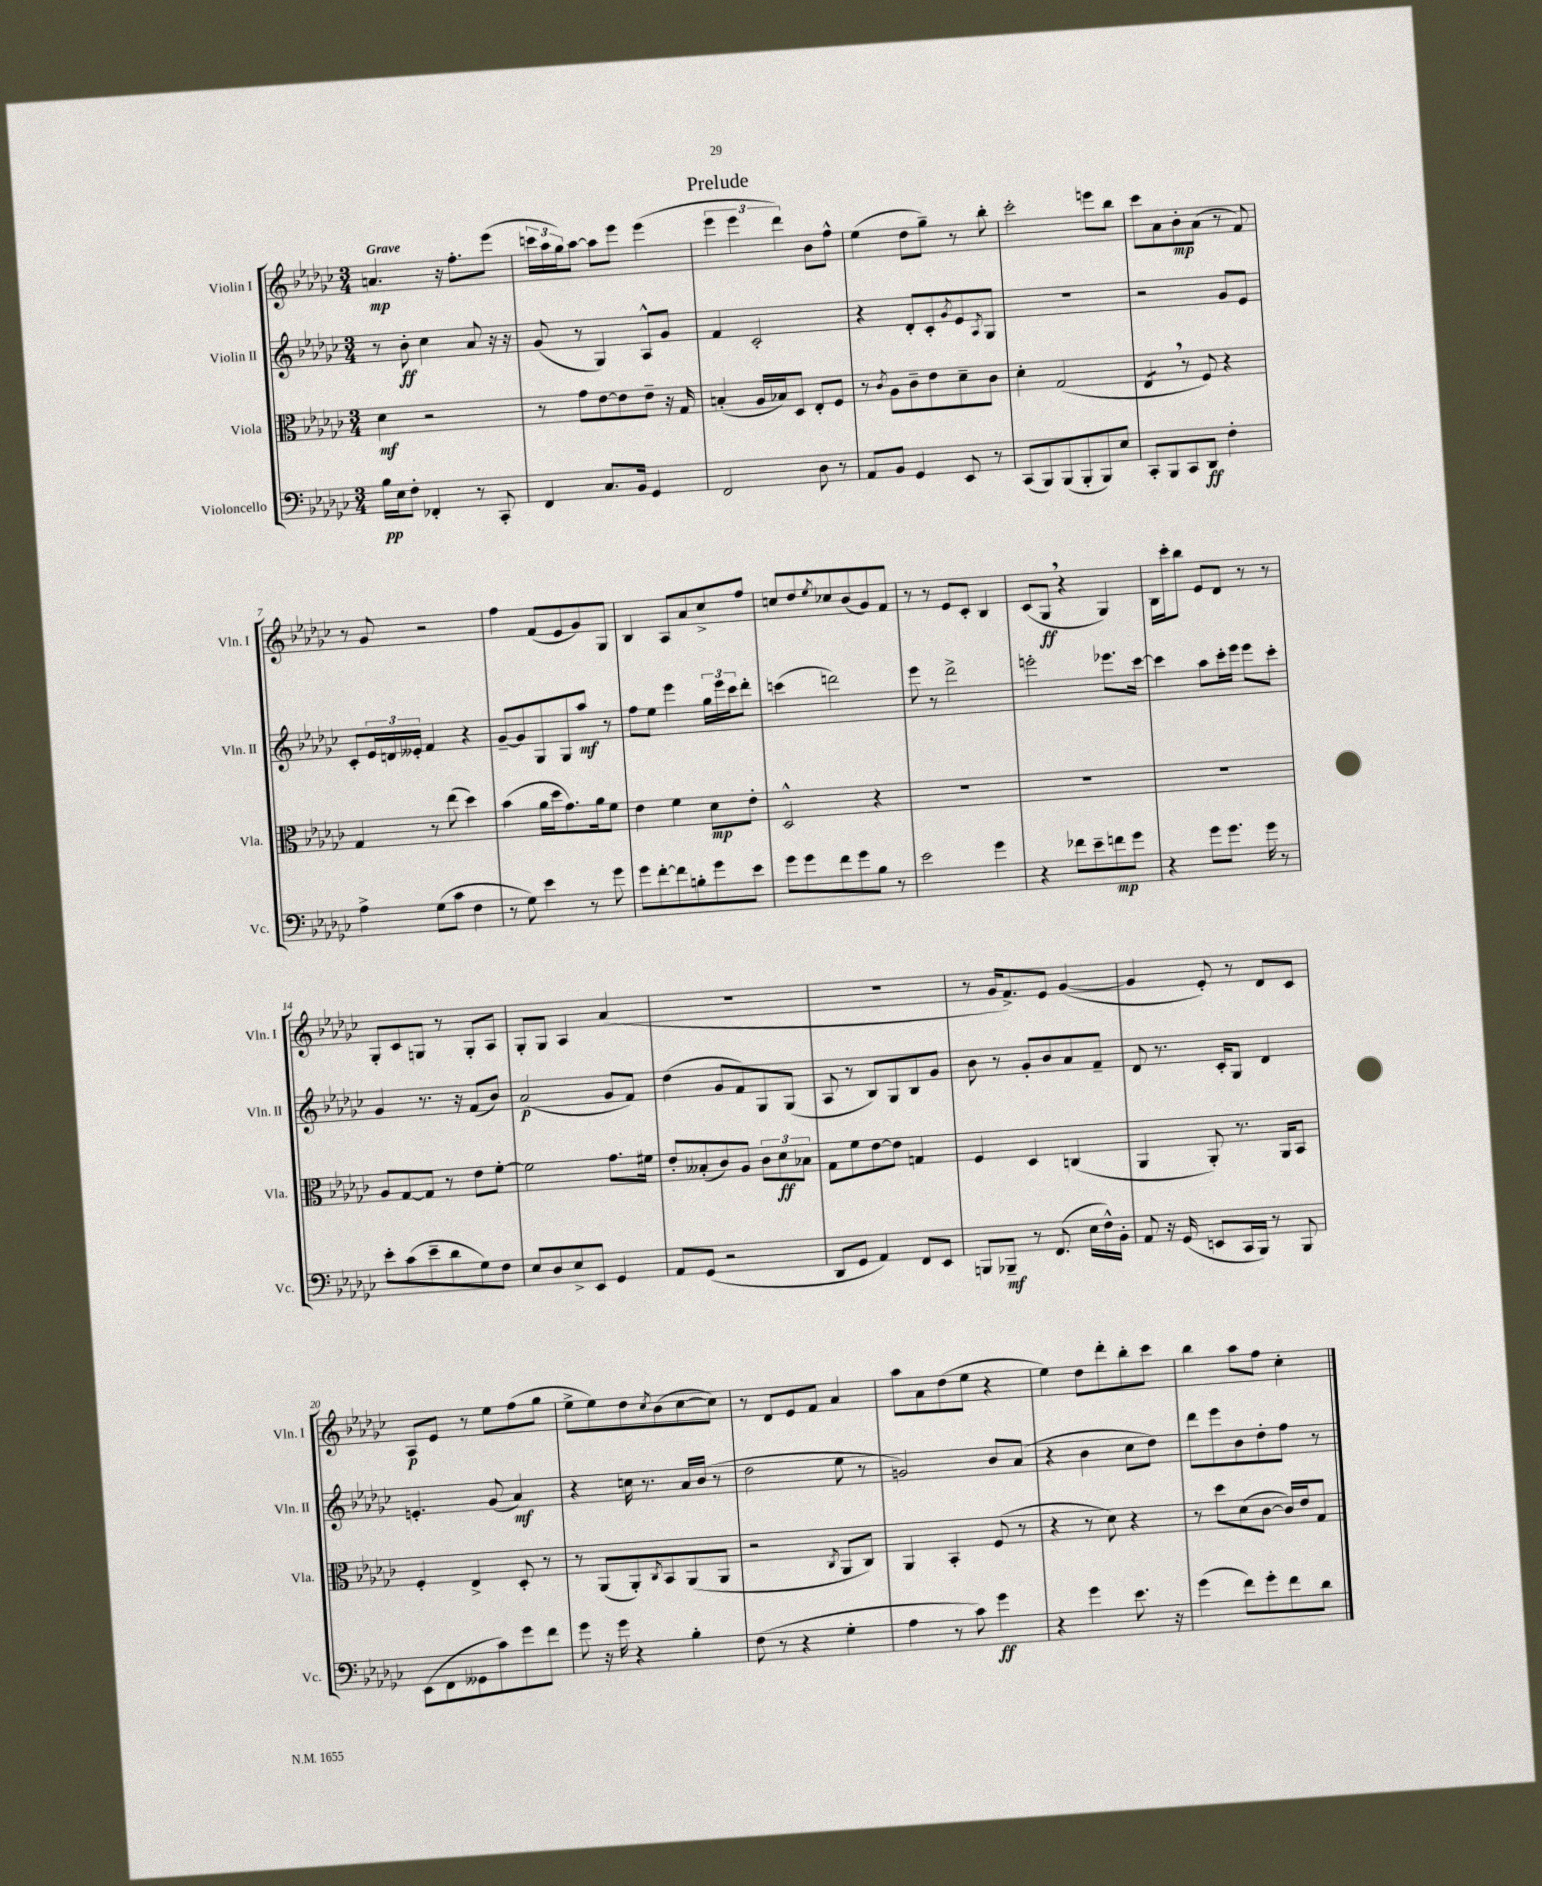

**kern	**dynam	**kern	**dynam	**kern	**dynam	**kern	**dynam
*part4	*part4	*part3	*part3	*part2	*part2	*part1	*part1
*staff4	*staff4	*staff3	*staff3	*staff2	*staff2	*staff1	*staff1
*I"Violoncello	*	*I"Viola	*	*I"Violin II	*	*I"Violin I	*
*I'Vc.	*	*I'Vla.	*	*I'Vln. II	*	*I'Vln. I	*
*clefF4	*	*clefC3	*	*clefG2	*	*clefG2	*
*k[b-e-a-d-g-c-]	*	*k[b-e-a-d-g-c-]	*	*k[b-e-a-d-g-c-]	*	*k[b-e-a-d-g-c-]	*
*M3/4	*	*M3/4	*	*M3/4	*	*M3/4	*
=1	=1	=1	=1	=1	=1	=1	=1
!	!	!	!	!	!	!LO:TX:a:B:t=Grave	!
16B-\LL	pp	4d-\	mf	8r	.	4.an/	mp
16E-\J	.	.	.	.	.	.	.
8F'\J	.	.	.	8b-'\	ff	.	.
4FF-X'/	.	2r	.	4cc-\	.	.	.
.	.	.	.	.	.	16r	.
.	.	.	.	.	.	8.ff'\L	.
8r	.	.	.	8a-/	.	.	.
8CC-'/	.	.	.	16r	.	(8eee-\J	.
.	.	.	.	16r	.	.	.
=2	=2	=2	=2	=2	=2	=2	=2
4FF/	.	8r	.	(8g-/	.	24cccn\LL	.
.	.	.	.	.	.	24aa-\	.
.	.	.	.	.	.	24gg-\J)	.
.	.	8g-\L	.	8r	.	[8aa-\J	.
8.C-/L	.	[8e-\	.	4G-/)	.	8aa-\L]	.
.	.	8e-\]	.	.	.	8eee-\J	.
16BB-/Jk	.	.	.	.	.	.	.
4GG-/	.	8e-~\J	.	8A-^^/L	.	(4eee-\	.
.	.	16r	.	8g-/J	.	.	.
.	.	16G-/	.	.	.	.	.
=3	=3	=3	=3	=3	=3	=3	=3
2FF/	.	(4Bn'/	.	4f/	.	6eee-\	.
.	.	.	.	.	.	6eee-\	.
.	.	16A-/LL	.	2c-'/	.	.	.
.	.	16B-X/J)	.	.	.	.	.
.	.	.	.	.	.	6ddd-\)	.
.	.	8D-/J	.	.	.	.	.
8D-\	.	8E-'/L	.	.	.	8b-\L	.
8r	.	8F/J	.	.	.	8ff^^\J	.
=4	=4	=4	=4	=4	=4	=4	=4
8AA-/L	.	8r	.	4r	.	(4ee-\	.
.	.	8qc-/	.	.	.	.	.
8BB-/J	.	8A-\L	.	.	.	.	.
4GG-/	.	8c-~\	.	8d-'/L	.	8dd-\L	.
.	.	8e-\	.	8c-'/	.	8gg-~\J)	.
.	.	.	.	8qg-/	.	.	.
8EE-/	.	8d-~\	.	8e-/	.	8r	.
.	.	.	.	8qA-/	.	.	.
8r	.	8c-\J	.	8G-/J	.	8bb-'\	.
=5	=5	=5	=5	=5	=5	=5	=5
(8CC-/L	.	4d-'\	.	2.r	.	2ccc-'\	.
8BBB-/)	.	.	.	.	.	.	.
(8BBB-/	.	(2G-/	.	.	.	.	.
8BBB-'/	.	.	.	.	.	.	.
8BBB-/)	.	.	.	.	.	8eeen\L	.
8E-/J	.	.	.	.	.	8bb-\J	.
=6	=6	=6	=6	=6	=6	=6	=6
*	*	*tremolo	*	*	*	*	*
8CC-'/L	.	8E-,/L	.	2r	.	8ccc-\L	.
8BBB-/	.	8E-,/J	.	.	.	8a-\	.
*	*	*Xtremolo	*	*	*	*	*
8CC-/	.	8r	.	.	.	8b-'\	mp
8DD-/J	ff	8F/)	.	.	.	(8a-\J	.
4F'\	.	4r	.	8g-/L	.	8r	.
.	.	.	.	8e-/J	.	8f/)	.
!!LO:LB:g=z
=7	=7	=7	=7	=7	=7	=7	=7
4A-^\	.	4G-/	.	8c-'/L	.	8r	.
.	.	.	.	24e-/L	.	8g-/	.
.	.	.	.	24dn/	.	.	.
.	.	.	.	24e--X'/JJ	.	.	.
(8G-\L	.	8r	.	4f/	.	2r	.
8c-\J	.	(8ee-\	.	.	.	.	.
4F\	.	4dd-\)	.	4r	.	.	.
=8	=8	=8	=8	=8	=8	=8	=8
8r	.	(4b-\	.	[8g-~/L	.	4ff\	.
8G-\)	.	.	.	8g-/]	.	.	.
4e-\	.	16a-\LL	.	8G-/	.	(8f/L	.
.	.	16dd-\J	.	.	.	.	.
.	.	8.g-\)	.	8G-/	.	8e-/	.
8r	.	.	.	8aa-/J	mf	8g-/)	.
.	.	16a-\k	.	.	.	.	.
8g-\	.	8f\J	.	8r	.	8G-/J	.
=9	=9	=9	=9	=9	=9	=9	=9
8g-\L	.	4e-\	.	8ff\L	.	4B-/	.
[8f'\	.	.	.	8ee-\J	.	.	.
8f\]	.	4f\	.	4eee-\	.	8A-/L	.
8Bn'\	.	.	.	.	.	8a-/	.
8g-\	.	8d-\L	mp	24gg-\LL	.	8cc-^/	.
.	.	.	.	24eee-\	.	.	.
.	.	.	.	24ccc-\J	.	.	.
8e-\J	.	8e-'\J	.	8ddd-'\J	.	8ff/J	.
=10	=10	=10	=10	=10	=10	=10	=10
8g-\L	.	2D-^^/	.	(4cccn\	.	8ccn/L	.
8g-\	.	.	.	.	.	8dd-/	.
.	.	.	.	.	.	8qee-/	.
8f\	.	.	.	2dddn\)	.	8cc-X/	.
8g-\	.	.	.	.	.	(8b-/	.
8B-\J	.	4r	.	.	.	8g-/)	.
8r	.	.	.	.	.	8f/J	.
=11	=11	=11	=11	=11	=11	=11	=11
2e-\	.	2.r	.	8eee-\	.	8r	.
.	.	.	.	8r	.	8r	.
.	.	.	.	2ddd-^\	.	8e-/L	.
.	.	.	.	.	.	8c-'/J	.
4g-\	.	.	.	.	.	4B-/	.
=12	=12	=12	=12	=12	=12	=12	=12
4r	.	2.r	.	2eeen'\	.	(8c-/L	.
.	.	.	.	.	.	8G-,/J	ff
8f-X\L	.	.	.	.	.	4r	.
8e-~\	.	.	.	.	.	.	.
8fn\	mp	.	.	8.eee-X\L	.	4G-/)	.
8g-\J	.	.	.	.	.	.	.
.	.	.	.	[16ccc-\Jk	.	.	.
=13	=13	=13	=13	=13	=13	=13	=13
4r	.	2.r	.	4ccc-\]	.	16B-\LL	.
.	.	.	.	.	.	16ccc-'\J	.
.	.	.	.	.	.	8bb-\J	.
8g-\L	.	.	.	8aa-\L	.	8e-/L	.
8.g-\J	.	.	.	16ccc-'\L	.	8d-/J	.
.	.	.	.	16eee-\JJ	.	.	.
.	.	.	.	8eee-\L	.	8r	.
16g-\	.	.	.	.	.	.	.
8r	.	.	.	8ccc-'\J	.	8r	.
!!LO:LB:g=z
=14	=14	=14	=14	=14	=14	=14	=14
8e-'\L	.	8A-/L	.	4g-/	.	8G-'/L	.
(8c-\	.	[8G-/	.	.	.	8c-/	.
8e-~\	.	8G-/J]	.	8.r	.	8Gn/J	.
8d-\	.	8r	.	.	.	8r	.
.	.	.	.	16r	.	.	.
8G-\)	.	8e-\L	.	(8f/L	.	8G'/L	.
8F\J	.	[8f'\J	.	8b-/J)	.	8A-/J	.
=15	=15	=15	=15	=15	=15	=15	=15
8E-/L	.	2f\]	.	(2a-/	p	8G-'/L	.
8D-/	.	.	.	.	.	8G-/J	.
8E-^/	.	.	.	.	.	4A-/	.
8EE-/J	.	.	.	.	.	.	.
4GG-/	.	8.g-\L	.	8g-/L	.	(4a-/	.
.	.	.	.	8f/J)	.	.	.
.	.	16f#X\Jk	.	.	.	.	.
=16	=16	=16	=16	=16	=16	=16	=16
8AA-/L	.	8e-'/L	.	(4dd-\	.	2.r	.
(8GG-/J	.	(8B--X'/	.	.	.	.	.
2r	.	8c-/)	.	8g-/L	.	.	.
.	.	8A-/J	.	8f/)	.	.	.
.	.	12c-\L	.	8G-/	.	.	.
.	.	12d-\	ff	.	.	.	.
.	.	.	.	(8G-/J	.	.	.
.	.	12B-X\J	.	.	.	.	.
=17	=17	=17	=17	=17	=17	=17	=17
8DD-/L	.	8G-\L	.	8A-/	.	2.r	.
8GG-/J	.	8f\	.	8r	.	.	.
4AA-/)	.	[8e-\	.	8B-/L)	.	.	.
.	.	8e-\J]	.	8G-/	.	.	.
8FF/L	.	4Gn/	.	8B-/	.	.	.
8EE-/J	.	.	.	8g-/J	.	.	.
=18	=18	=18	=18	=18	=18	=18	=18
8BBBn/L	.	4F/	.	8b-\	.	8r	.
8BBB-X~/J	mf	.	.	8r	.	16g-/KL	.
.	.	.	.	.	.	8.f^/)	.
8r	.	4D-/	.	8g-'/L	.	.	.
(8.FF/	.	.	.	8b-/	.	8e-/J	.
.	.	(4Cn/	.	8a-/	.	([4g-/	.
16E-\LL	.	.	.	.	.	.	.
16F^^\)	.	.	.	8f~/J	.	.	.
16BB-'\JJ	.	.	.	.	.	.	.
=19	=19	=19	=19	=19	=19	=19	=19
8AA-/	.	4AA-/	.	8d-/	.	4g-/]	.
16r	.	.	.	8.r	.	.	.
(16GG-/	.	.	.	.	.	.	.
8EEn/L	.	8AA-'/)	.	.	.	8e-'/)	.
.	.	.	.	16c-'/KL	.	.	.
16CC-/L	.	8.r	.	8G-/J	.	8r	.
16BBB-/JJ)	.	.	.	.	.	.	.
8r	.	.	.	4d-/	.	8d-/L	.
.	.	16AA-/KL	.	.	.	.	.
8BBB-/	.	8BB-/J	.	.	.	8c-/J	.
!!LO:LB:g=z
=20	=20	=20	=20	=20	=20	=20	=20
(8EE-\L	.	4F'/	.	4.en'/	.	8A-/L	p
8FF\	.	.	.	.	.	8e-/J	.
8GG--X\	.	4E-^/	.	.	.	8r	.
8c-\)	.	.	.	(8g-/	.	8ee-\L	.
8g-\	.	8D-'/	.	4a-/)	mf	(8ff\	.
8f\J	.	8r	.	.	.	8gg-\J	.
=21	=21	=21	=21	=21	=21	=21	=21
8g-\	.	8r	.	4r	.	8ee-^\L	.
16r	.	(8AA-/L	.	.	.	8ee-\)	.
16g-\	.	.	.	.	.	.	.
4r	.	8AA-'/)	.	16ccn\	.	8dd-\	.
.	.	.	.	8.r	.	.	.
.	.	8qC-/	.	.	.	8qcc-/	.
.	.	8BB-/	.	.	.	(8b-\	.
4B-'\	.	(8AA-/	.	16a-/LL	.	[8cc-\	.
.	.	.	.	(16b-/JJ	.	.	.
.	.	8AA-/J	.	8r	.	8cc-\J])	.
=22	=22	=22	=22	=22	=22	=22	=22
(8F\	.	2r	.	2dd-\	.	8r	.
8r	.	.	.	.	.	8d-/L	.
4r	.	.	.	.	.	8e-/	.
.	.	.	.	.	.	8f/J	.
.	.	8qC-/	.	.	.	.	.
4G-'\	.	8AA-/L	.	8ee-\	.	4a-/	.
.	.	8C-/J)	.	8r	.	.	.
=23	=23	=23	=23	=23	=23	=23	=23
4A-\	.	4AA-/	.	2gn/)	.	8aa-\L	.
.	.	.	.	.	.	8a-\	.
8r	.	4BB-'/	.	.	.	(8dd-\	.
8c-\)	.	.	.	.	.	8ee-\J	.
4g-\	ff	(8F/	.	8b-/L	.	4r	.
.	.	8r	.	(8a-/J	.	.	.
=24	=24	=24	=24	=24	=24	=24	=24
4r	.	4r	.	4r	.	4ee-\)	.
4g-\	.	8r	.	4b-\	.	8dd-\L	.
.	.	8d-\)	.	.	.	8ddd-'\	.
8.e-\	.	4r	.	8cc-\L	.	8bb-'\	.
.	.	.	.	8dd-\J)	.	8ccc-\J	.
16r	.	.	.	.	.	.	.
=25	=25	=25	=25	=25	=25	=25	=25
(4g-\	.	8r	.	8ddd-\L	.	4bb-\	.
.	.	8dd-\L	.	8eee-\	.	.	.
8f\L)	.	(8d-\	.	8b-\	.	8aa-\L	.
8g-'\	.	[8c-\J	.	8dd-'\	.	8ff\J	.
8f\	.	16c-/LL])	.	8ff\J	.	4cc-'\	.
.	.	16e-/J	.	.	.	.	.
8d-\J	.	8G-/J	.	8r	.	.	.
==	==	==	==	==	==	==	==
*-	*-	*-	*-	*-	*-	*-	*-
